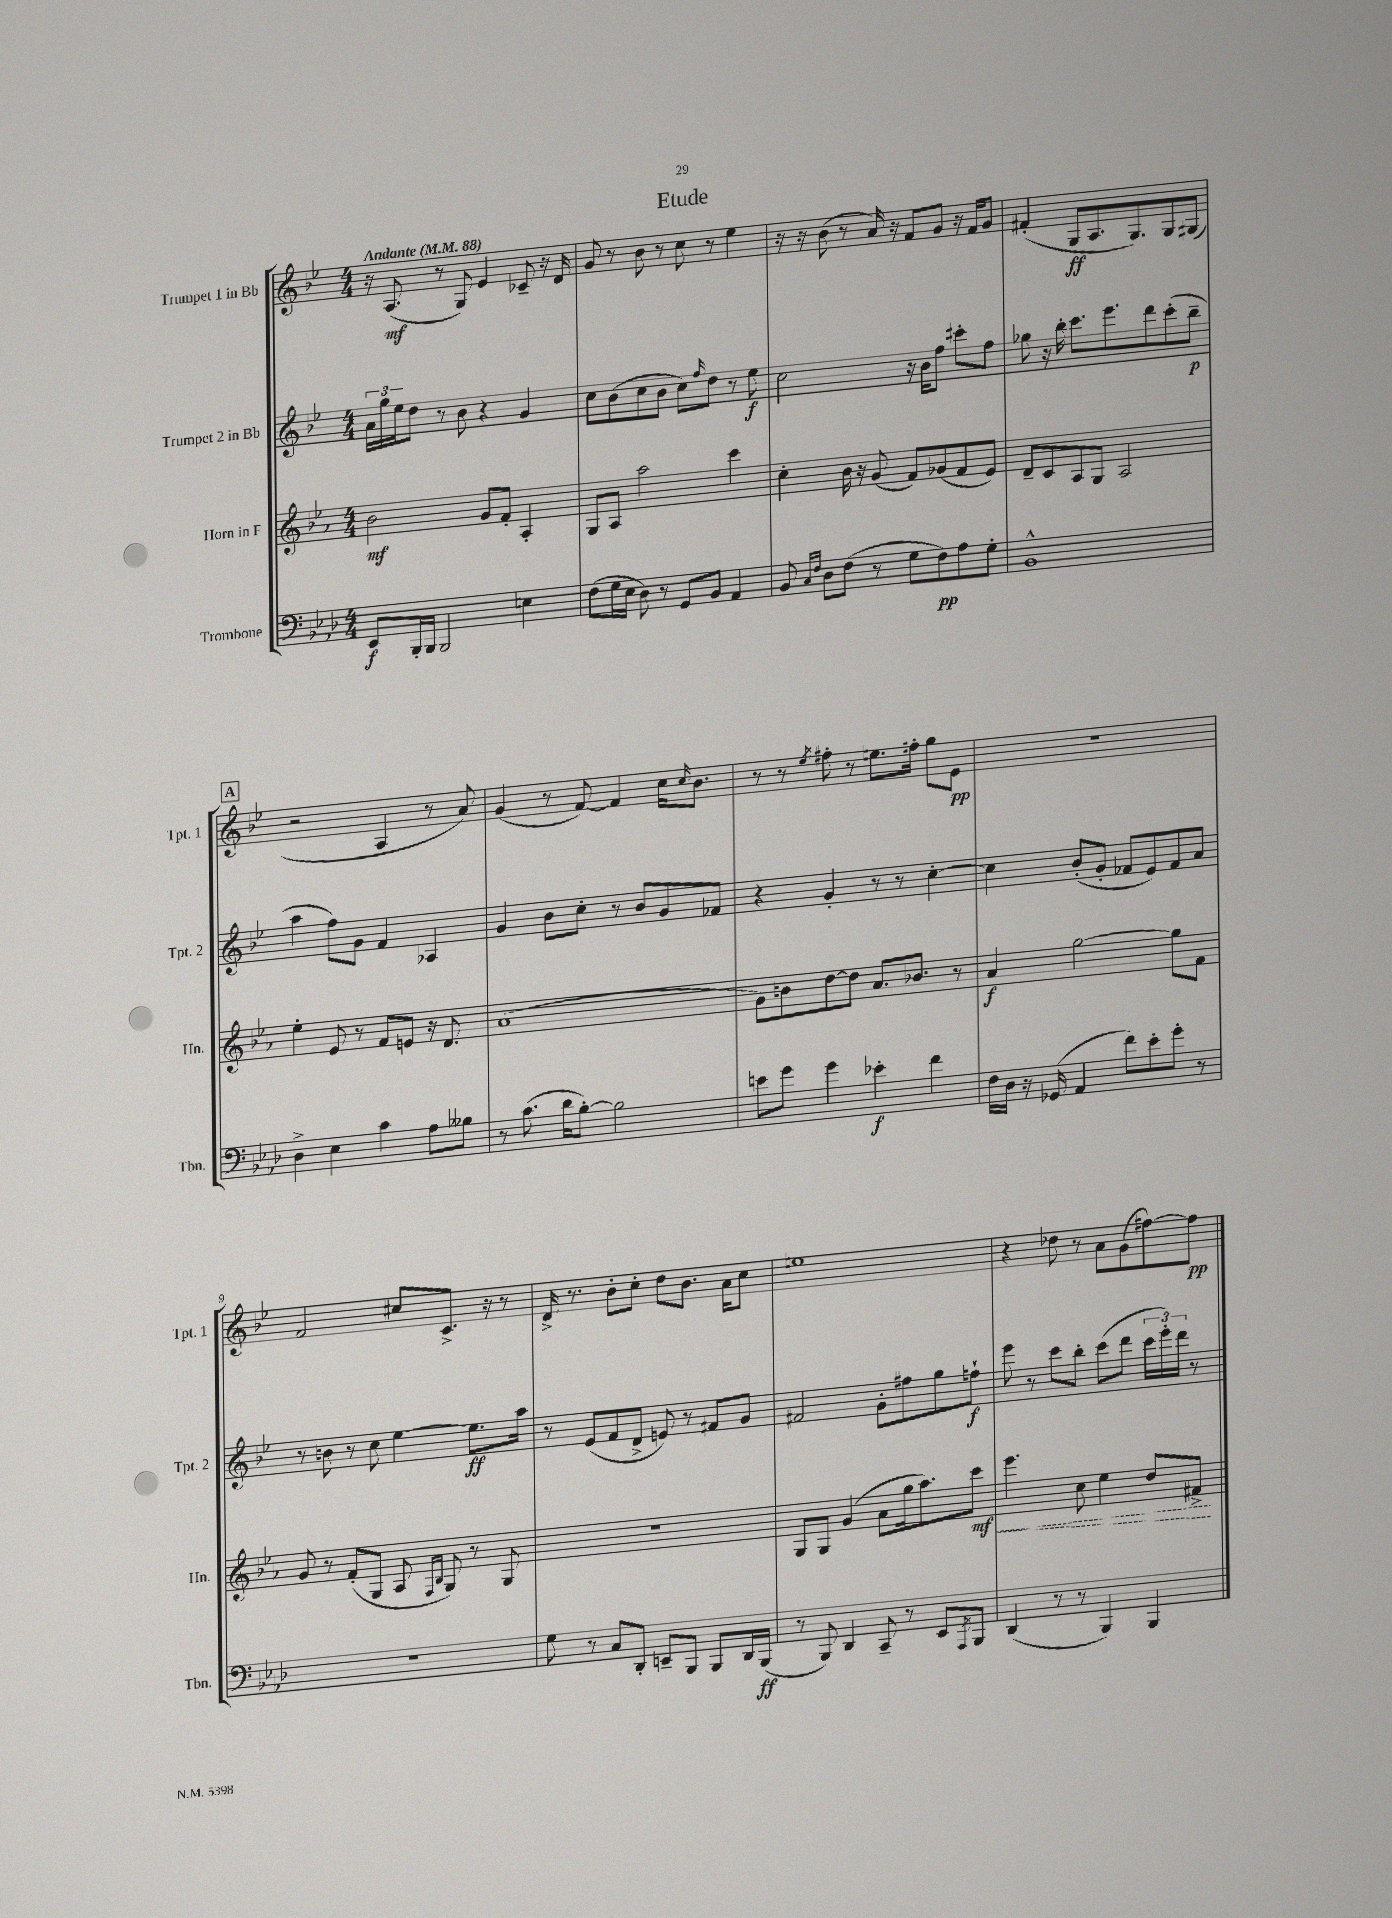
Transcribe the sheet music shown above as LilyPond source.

\header { title = "Etude" }
<<
\new StaffGroup <<
\new Staff = "s0" \with { instrumentName = "Trumpet 1 in Bb" shortInstrumentName = "Tpt. 1" } {
    \clef treble \key bes \major \numericTimeSignature \time 4/4 \tempo "Andante" 4 = 88
    r16 a8.\mf( r8 g8) ees'4 ces'8-- r16 d'16 |
    g'8 r8 bes'8 r8 c''8 r8 ees''4 |
    r16 r16 bes'8( r8 a'16) r16 f'8 g'8 r16 f'16 g'8 |
    fis'4-.( g8\ff a8. g8.) g8 gis8( |
    \mark \markup { \box "A" } r2 a4 r8 a'8) |
    g'4( r8 f'8~) f'4 c''16 \grace { c''16 } bes'8. |
    r8 r8 \acciaccatura { ees''8 } fis''8-. r8 e''8. f''16-. g''8 ees'8\pp |
    r1 |
    f'2 cis''8 c'8.-> r16 r8 |
    d'16-> r8. bes'8-. c''8-. d''8 bes'8. a'16 c''8 |
    e''1 |
    r4 des''8 r8 a'8 g'8( fis''8~) fis''8\pp \bar "|." |
}
\new Staff = "s1" \with { instrumentName = "Trumpet 2 in Bb" shortInstrumentName = "Tpt. 2" } {
    \clef treble \key bes \major \numericTimeSignature \time 4/4
    \tuplet 3/2 { a'16 g''16 ees''16 } d''8 r8 bes'8 r4 g'4 |
    c''8 bes'8( c''8 bes'8 c''8) \grace { f''16 } d''8 r8 ees''8\f |
    c''2 r16 bes'16 f''8 cis'''8-. f''8 |
    ges''8 r16 bes''16-. c'''8. ees'''8. d'''8 c'''8-.( bes''8--\p |
    \mark \markup { \box "A" } a''4 f''8) g'8 f'4 aes4 |
    g'4 bes'8 c''8-. r8 bes'8 g'8 fes'8 |
    r4 g'4-. r8 r8 c''4~-. |
    c''4 bes'8-.( g'8-. fes'8 ees'8) fes'8 a'8 |
    r8 b'8 r8 c''8 ees''4~ ees''8.\ff a''16 |
    r8 ees'8( f'8 d'8-> e'8) r8 fis'8 g'8 |
    fis'2 g'8-. fis''8 g''8 f''8-!\f |
    ees'''8 r8 c'''8 bes''8-. c'''8( d'''8 \tuplet 3/2 { c'''16 ees'''16-.) d'''16 } r8 \bar "|." |
}
\new Staff = "s2" \with { instrumentName = "Horn in F" shortInstrumentName = "Hn." } {
    \clef treble \key ees \major \numericTimeSignature \time 4/4
    bes'2\mf g'8 f'8-. aes4-. |
    g8 aes8 aes''2 c'''4 |
    c''4-. bes'16 r16 g'8( f'8) ges'8( f'8 ees'8) |
    d'8-- c'8 aes8 g8 aes2 |
    \mark \markup { \box "A" } ees''4-. ees'8 r8 f'8 e'8 r16 d'8. |
    aes'1( |
    g'8) b'8 d''8~ d''8 aes'8. bes'8. r8 |
    aes'4\f g''2~ g''8 f'8 |
    g'8 r8 f'8-.( g8 aes8 \grace { f16 bes16 } g8) r8 g8 |
    R1 |
    g8 g8 g'4( aes'8 g''16 aes''8.) \once \override Hairpin.style = #'dashed-line c'''8\mf\< |
    ees'''4. c''8 ees''4 d''8 fis'8->\! \bar "|." |
}
\new Staff = "s3" \with { instrumentName = "Trombone" shortInstrumentName = "Tbn." } {
    \clef bass \key aes \major \numericTimeSignature \time 4/4
    ees,8\f bes,,16-. bes,,16 bes,,2 e4 |
    f8( g16 ees16 des8) r8 g,8 bes,8 aes,4 |
    bes,8 \grace { c16 f16 } des8 f8( r8 g8 f8\pp) aes8 g8-. |
    bes,1-^ |
    \mark \markup { \box "A" } des4-> ees4 c'4 aes8 beses8 |
    r8 c'8.( des'16 bes8~-.) bes2 |
    e'8 g'8 g'4 ees'4-.\f f'4 |
    f16 des16 r16 ges,16( aes,4 f'8) ees'8-. g'8-. r8 |
    R1 |
    g8 r8 c8 des,8-. e,8-- bes,,8 bes,,8 des,16 bes,,16\ff( |
    r8 bes,,8) des,4 c,8-- r8 ees,8 \acciaccatura { aes,,8 } bes,,8 |
    des,4( r8 r8 bes,,4) bes,,4 \bar "|." |
}
>>
>>
